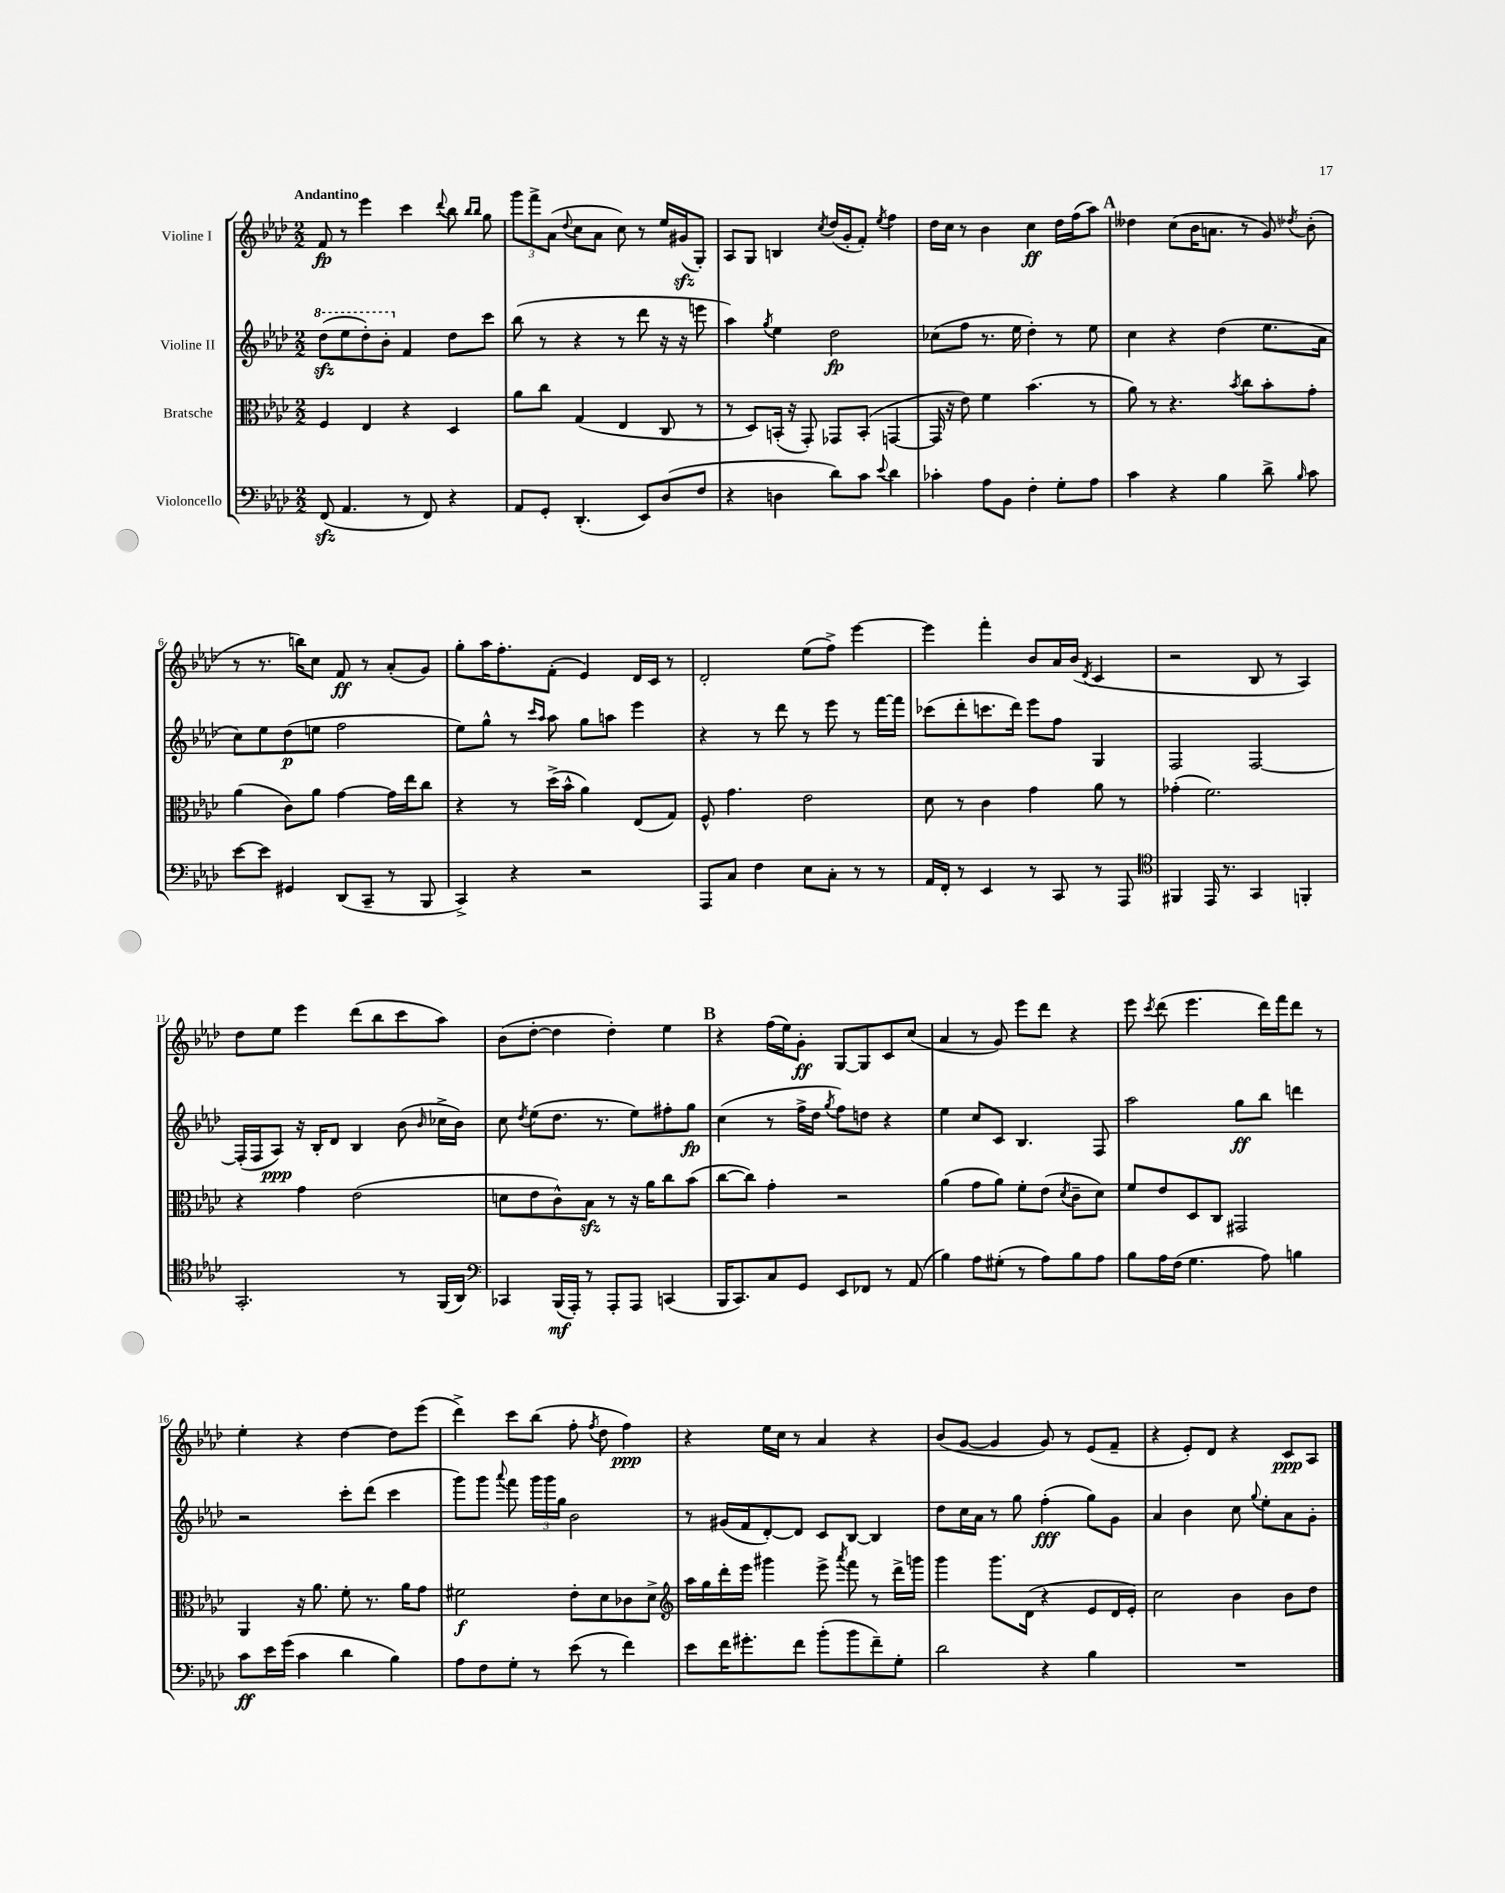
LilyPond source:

<<
\new StaffGroup <<
\new Staff = "s0" \with { instrumentName = "Violine I" } {
    \clef treble \key aes \major \numericTimeSignature \time 2/2 \tempo "Andantino"
    \autoBeamOff f'8\fp r8 ees'''4 c'''4 \appoggiatura { des'''8 } bes''8 \grace { bes''16[ bes''16] } g''8 |
    \tuplet 3/2 { g'''8[ f'''8-> aes'8]( } \appoggiatura { des''8 } c''8[ aes'8] c''8) r8 ees''16[ gis'16\sfz( g8]-.) |
    aes8[ g8] b4 \acciaccatura { c''8 } des''16[( g'16-. f'8]-.) \acciaccatura { ees''8 } f''4 |
    des''16[ c''16] r8 bes'4 c''4\ff des''16[ f''16( aes''8]) |
    \mark \markup { \bold "A" } deses''4 c''8[( bes'16 a'8.] r8 g'8) \acciaccatura { des''8 } bes'8-.( |
    r8 r8. b''16[) c''8] f'8\ff r8 aes'8[-.( g'8]) |
    g''8[-. aes''16 f''8.-. f'8]-.( ees'4) des'16[ c'16] r8 |
    des'2-. ees''8[( f''8]->) ees'''4~ |
    ees'''4 f'''4-. bes'8[ aes'16 bes'16]( \acciaccatura { des'8 } c'4 |
    r2 bes8 r8 aes4) |
    des''8[ ees''8] ees'''4 des'''8[( bes''8 c'''8 aes''8]) |
    bes'8[( des''8]~-. des''4 des''4-.) ees''4 |
    \mark \markup { \bold "B" } r4 f''16[( ees''16) g'8]-.\ff g8[~ g8 c'8 c''8]( |
    aes'4 r8 g'8) ees'''8[ des'''8] r4 |
    ees'''8 \acciaccatura { c'''8 } des'''8( ees'''4. des'''16[) f'''16 des'''8] r8 |
    ees''4-. r4 des''4~ des''8[ ees'''8]( |
    des'''4->) c'''8[ bes''8]( f''8-. \acciaccatura { f''8 } des''8 f''4\ppp) |
    r4 ees''16[ c''16] r8 aes'4 r4 |
    bes'8[( g'8]~ g'4 g'8) r8 ees'8[( f'8]-- |
    r4 ees'8[-.) des'8] r4 c'8[\ppp aes8] \bar "|." |
}
\new Staff = "s1" \with { instrumentName = "Violine II" } {
    \clef treble \key aes \major \numericTimeSignature \time 2/2
    \autoBeamOff \ottava #1 des'''8[\sfz( ees'''8 des'''8-.) bes''8]-. \ottava #0 f'4 des''8[ c'''8] |
    bes''8( r8 r4 r8 des'''8 r16 r16 e'''8 |
    aes''4) \acciaccatura { g''8 } ees''4 des''2\fp |
    ces''8[( f''8] r8. ees''16 des''4-.) r8 ees''8 |
    \mark \markup { \bold "A" } c''4 r4 des''4( ees''8.[ aes'16] |
    c''8[) ees''8 des''8\p( e''8] f''2 |
    ees''8[) g''8]-^ r8 \grace { c'''16[ aes''16] } aes''8 g''8[ a''8] ees'''4 |
    r4 r8 des'''8 r8 ees'''8 r8 f'''16[~ f'''16] |
    ces'''8[( des'''8-. c'''8. des'''16]) ees'''8[ f''8] g4 |
    f2 f2~ |
    f16[-.( f16 aes8]\ppp) r16 bes16[-. des'8] bes4 bes'8( \grace { bes'16 } ces''16[-> bes'16]) |
    c''8 \acciaccatura { des''8 } ees''8[( des''8.] r8. ees''8[) fis''8-. g''8]\fp |
    \mark \markup { \bold "B" } c''4( r8 f''16[-> des''16] \acciaccatura { g''8 } f''8[) d''8] r4 |
    ees''4 c''8[ c'8] bes4. f8 |
    aes''2 g''8[\ff bes''8] d'''4 |
    r2 c'''8[-. des'''8]( c'''4 |
    g'''8[) g'''8] \appoggiatura { aes'''8 } f'''8 \tuplet 3/2 { g'''16[ g'''16 g''16] } bes'2 |
    r8 gis'16[( f'16 des'8~-.) des'8] c'8[ bes8]~ bes4 |
    des''8[ c''16 aes'16] r8 g''8 f''4-.\fff( g''8[) g'8] |
    aes'4 bes'4 c''8 \appoggiatura { g''8 } ees''8[-. aes'8 g'8]-. \bar "|." |
}
\new Staff = "s2" \with { instrumentName = "Bratsche" } {
    \clef alto \key aes \major \numericTimeSignature \time 2/2
    \autoBeamOff f4 ees4 r4 des4 |
    aes'8[ c''8] g4( ees4 c8 r8 |
    r8 des8[) b,16]-.( r16 g,8-.) ges,8[ b,8]-.( g,4~ |
    g,16 r16 ees'8) f'4 bes'4.( r8 |
    \mark \markup { \bold "A" } aes'8) r8 r4. \acciaccatura { bes'8 } c''8[ bes'8-. g'8]-. |
    aes'4( c'8[) aes'8] g'4~ g'16[ ees''16 c''8] |
    r4 r8 des''16[->( bes'16]-^ aes'4) ees8[( g8]) |
    f8-^ g'4. ees'2 |
    des'8 r8 c'4 g'4 aes'8 r8 |
    ges'4-.( f'2.) |
    r4 g'4 ees'2( |
    d'8[ ees'8 c'8-^) bes8]\sfz r8 r16 aes'16[ c''8 bes'8]( |
    \mark \markup { \bold "B" } c''8[~ c''8]) g'4-. r2 |
    aes'4( g'8[ aes'8]) f'8[-. ees'8]( \acciaccatura { des'8 } c'8[-- des'8]) |
    f'8[ ees'8 des8 c8] gis,2 |
    aes,4 r16 aes'8. f'8-. r8. aes'16[ g'8] |
    fis'2\f ees'8[-. des'8 ces'8 des'8]-> |
    \clef treble aes''16[ g''16 des'''16-. ees'''16] gis'''4 ees'''8-> \acciaccatura { aes'''8 } f'''8 r8 des'''16[-> g'''16] |
    g'''4 g'''8.[ des'16]( r4 ees'8[ des'16 ees'16]-.) |
    c''2 bes'4 bes'8[ des''8] \bar "|." |
}
\new Staff = "s3" \with { instrumentName = "Violoncello" } {
    \clef bass \key aes \major \numericTimeSignature \time 2/2
    \autoBeamOff f,8\sfz( aes,4. r8 f,8) r4 |
    aes,8[ g,8]-. des,4.-.( ees,8[) des8( f8] |
    r4 d4 des'8[) c'8] \appoggiatura { ees'8 } des'4 |
    ces'4-. aes8[ bes,8] f4-. g8[-. aes8] |
    \mark \markup { \bold "A" } c'4 r4 bes4 des'8-> \grace { bes16 } c'8 |
    ees'8[~ ees'8] gis,4 des,8[( c,8]-- r8 bes,,8 |
    c,4->) r4 r2 |
    aes,,8[ c8] f4 ees8[ c8]-. r8 r8 |
    aes,16[ f,16]-. r8 ees,4 r8 c,8 r8 aes,,8 |
    \clef tenor fis,4 ees,16 r8. g,4 f,4-. |
    g,2.-. r8 f,16[( aes,16]) |
    \clef bass ces,4 bes,,16[\mf( aes,,16]-.) r8 aes,,8[-. aes,,8] c,4( |
    \mark \markup { \bold "B" } bes,,16[ c,8.) c8 g,8] ees,8[ fes,8] r8 aes,8( |
    bes4) aes8[ gis8]-.( r8 aes8[) bes8 aes8] |
    bes8[ aes16 f16]( g4. aes8) b4 |
    c'8[\ff ees'16 g'16]( c'4 des'4 bes4) |
    aes8[ f8 g8]-. r8 ees'8( r8 f'4) |
    ees'8[ f'16 gis'8.-. f'8] bes'8[-.( bes'8 f'8--) g8]-. |
    des'2 r4 bes4 |
    R1 \bar "|." |
}
>>
>>
